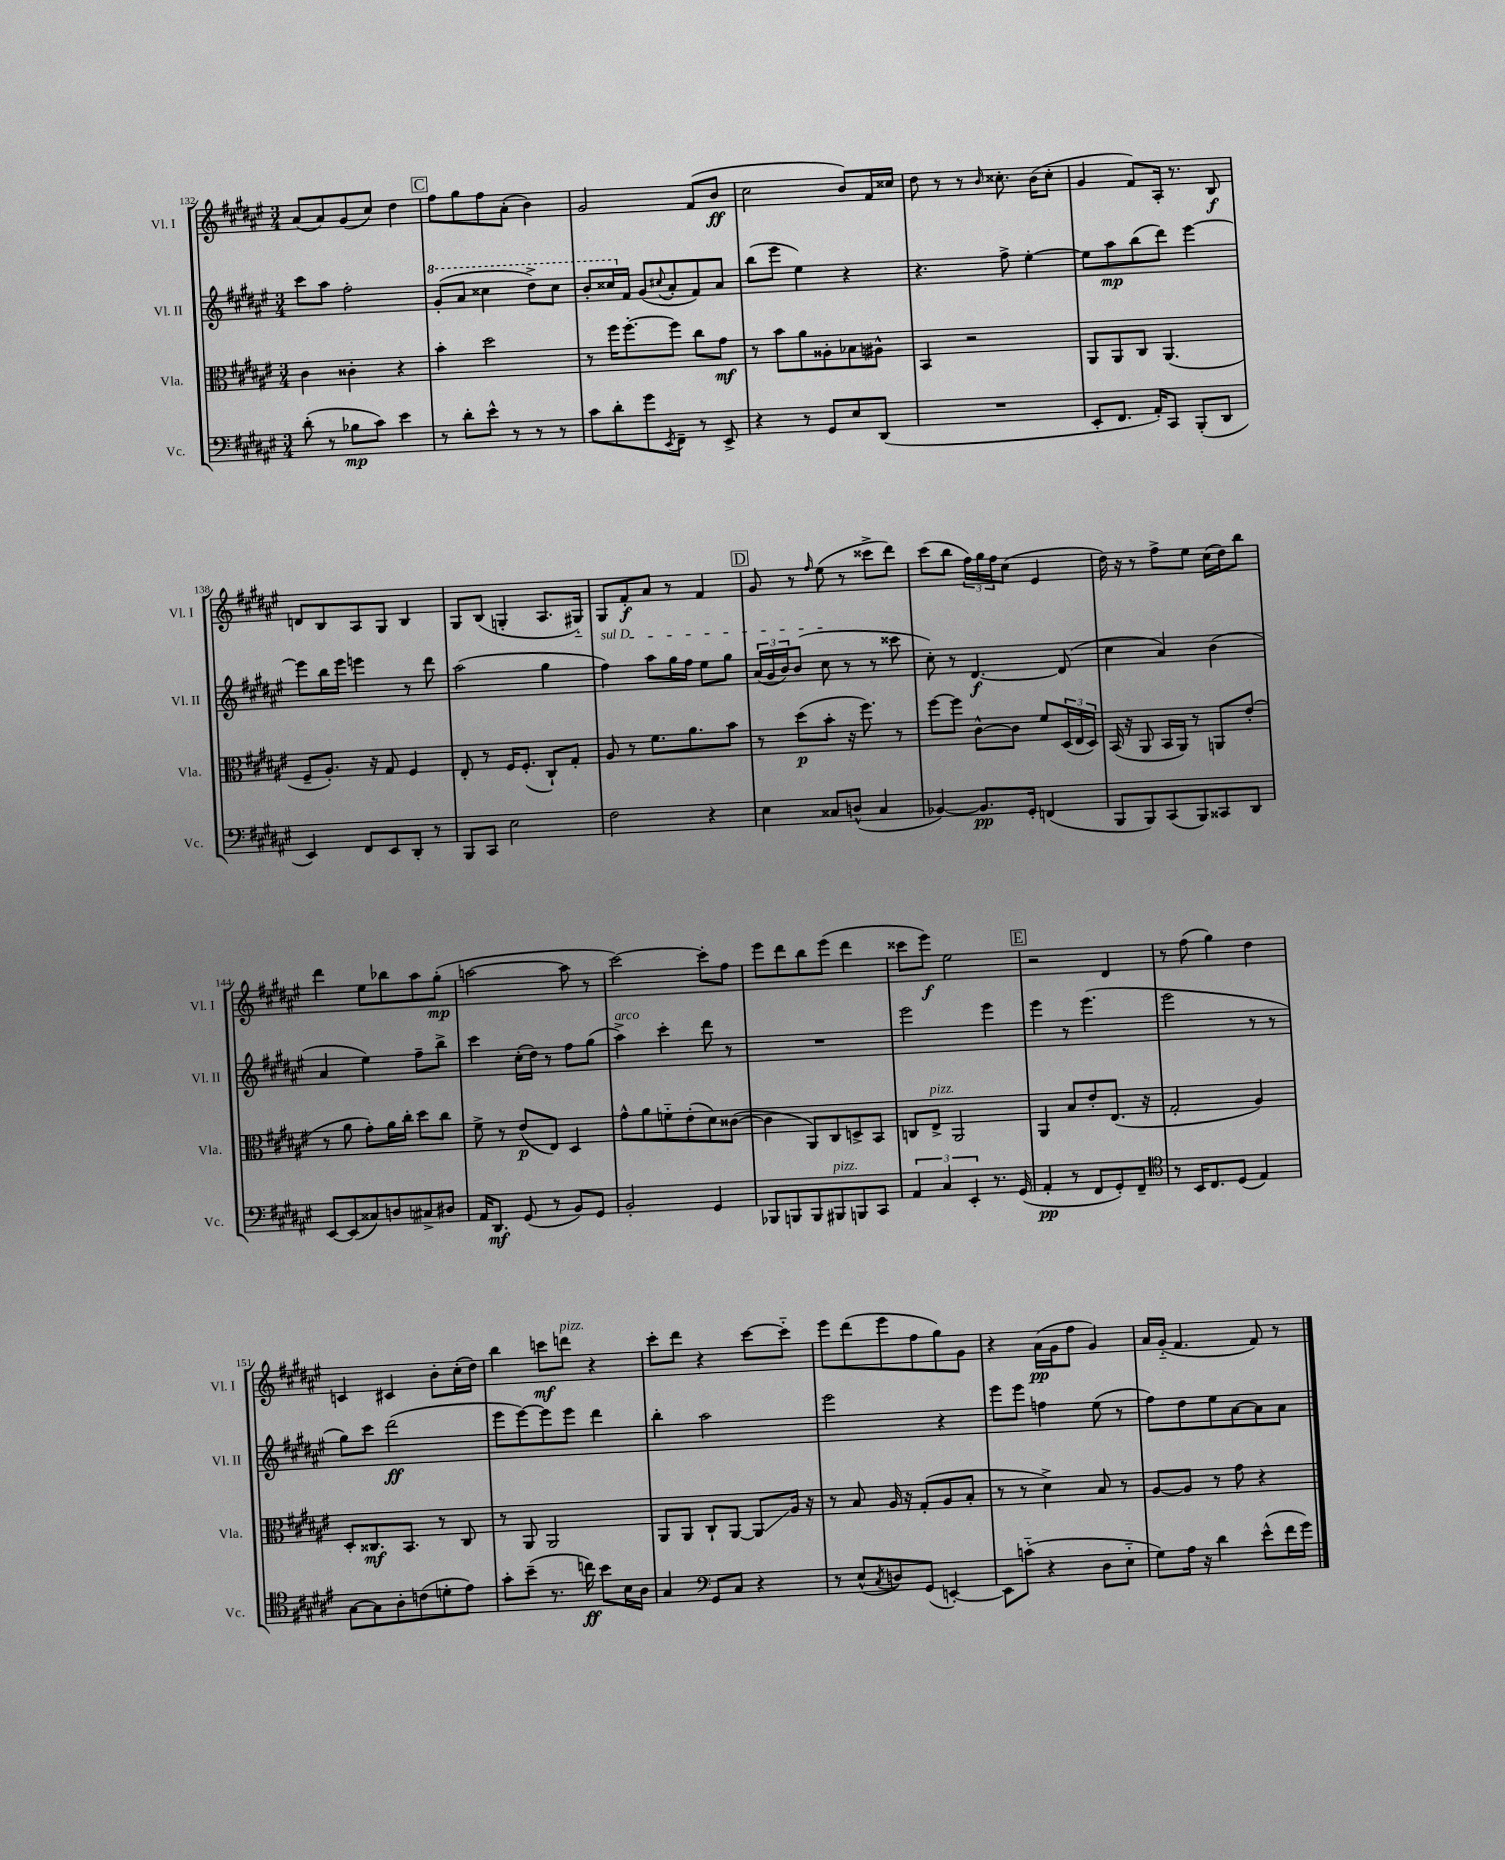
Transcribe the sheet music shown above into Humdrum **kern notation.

**kern	**kern	**kern	**kern
*staff4	*staff3	*staff2	*staff1
*clefF4	*clefC3	*clefG2	*clefG2
*k[f#c#g#d#a#e#]	*k[f#c#g#d#a#e#]	*k[f#c#g#d#a#e#]	*k[f#c#g#d#a#e#]
*M3/4	*M3/4	*M3/4	*M3/4
(8d#'	4c#	8ccc#	(8a#
8r	.	8aa#	8a#)
8B-	4c##'	2ff#'	(8g#
8c#)	.	.	8cc#)
4e#	4r	.	4dd#
=	=	=	=
8r	4b'	(8gg#'	8ff#
8d#'	.	8aa#	8gg#
8e#^^	2dd#	4ccc##	8ff#
8r	.	.	(8a#'
8r	.	8ddd#^)	4b)
8r	.	8ccc##	.
=	=	=	=
8c#	8r	8bb'	2g#
8d#'	16ff#	16ccc##	.
.	[8.ff#'	16f#	.
8g#	.	(8g#	.
8qEE#	.	8qqcc#	.
8FF#~	8ff#]	8a#'	.
8r	8cc#	8f#)	(8f#
8EE#^	8g#	8a#	8b
=	=	=	=
4r	8r	(8bb	2cc#
.	8b	8eee#	.
8r	8a#	4ee#)	.
8GG#	8A##'	.	.
8E#	8B-	4r	8b)
(8DD#	8A#^^	.	16f#
.	.	.	16cc##
=	=	=	=
2.r	4BB	4.r	8dd#
.	.	.	8r
.	2r	.	8r
.	.	.	16qqb
.	.	8ff#^	8.cc##'
.	.	[4ee#'	.
.	.	.	(16b
.	.	.	8cc##'
=	=	=	=
8EE#'	8AA#	8ee#]	4g#
8.FF#	8AA#	8aa#	.
.	8C#	(8bb	8f#)
16AA#')	.	.	.
8CC#	(4.AA#	8ddd#)	16A#'
.	.	.	8.r
(8BBB'	.	[4eee#	.
8DD#	.	.	8B
=	=	=	=
4EE#)	8F#~	8eee#]	8d
.	8.A#')	16bb	8B
.	.	16eee#	.
8FF#	.	4eee	8A#
.	16r	.	.
8EE#	8G#	.	8G#
8DD#'	4F#	8r	4B
8r	.	8ddd#	.
=	=	=	=
8BBB	8E#'	(2aa#	8G#
8CC#	8r	.	(8B
2E#	16F#	.	4G'
.	(8.F#'	.	.
.	8C#`)	4gg#	8.A#
.	8G#'	.	.
.	.	.	16G#'~)
=	=	=	=
2F#	8A#	4ff#)	8G#
.	8r	.	8f#'
.	8.f#	8aa#	8a#
.	.	16gg#	8r
.	8.a#	16ff#	.
4r	.	8ee#	4f#
.	8b	8gg#	.
=	=	=	=
4E#	8r	(24a#	8g#
.	.	24g#	.
.	.	24b)	.
.	(8dd#	(8b	8r
.	.	.	16qqff#
8C##	8b'	8cc#	(8ee#
(8D^^	16r	8r	8r
.	8.ff#)	.	.
4C##	.	8r	8ccc##^
.	8r	8ccc##	8ddd#)
=	=	=	=
[4BB-)	[8ff#	8cc#')	(8ccc#
.	8ff#]	8r	8bb
8.BB-]	[8c#^^	[4.d#	24ff#)
.	.	.	24gg#
.	.	.	24ff#
.	8c#]	.	(8cc#
16GG#'	.	.	.
(4FF	8f#	.	4e#
.	(24D#	(8d#]	.
.	24E#	.	.
.	24D#)	.	.
=	=	=	=
8BBB	(16BB	4cc#	16dd#)
.	16r	.	16r
8BBB)	8AA#	.	8r
(8CC#	16BB	4a#)	8ff#^
.	16AA#)	.	.
8BBB)	8r	.	8ee#
8CC##	8AA	(4b	(16cc#
.	.	.	16dd#)
8DD#	(8e#'	.	8bb
=	=	=	=
[8EE#	8r	4a#	4ddd#
(8EE#]	8a#	.	.
8C##)	8g#')	4ee#)	8ee#
8D	16a#	.	8bb-
.	16cc#'	.	.
8C#^	8dd#	8ff#~	8aa#
8D#	8cc#	8bb^	(8gg#'
=	=	=	=
16AA#	8f#^	4ccc#	[2aa
8.DD#	.	.	.
.	8r	.	.
(8GG#	(8e#	(16cc#'	.
.	.	16dd#)	.
8r	8E#)	8r	.
8BB)	4D#	8ff#	8aa]
8GG#	.	(8gg#	8r
=	=	=	=
2BB'	8g#^^	4aa#^)	[2ccc#)
.	8a#	.	.
.	8f'~	4ccc#'	.
.	(8e#'	.	.
4GG#	8d#)	8ddd#	8ccc#']
.	([8c##	8r	8ff#
=	=	=	=
8BBB-	4c##]	2.r	8eee#
8BBB	.	.	8ddd#
8BBB	8AA#)	.	8bb
8BBB#	8C#	.	(8eee#
8BBB	8D^	.	4ddd#
8CC#	8BB	.	.
=	=	=	=
6AA#	8C	2eee#	8ccc##
.	8E#^	.	8eee#)
6C#	.	.	.
.	2AA#	.	2ee#
6EE#'	.	.	.
8.r	.	4eee#	.
(16GG#	.	.	.
=	=	=	=
4AA#'	4AA#	4eee#	2r
8r	8B	8r	.
8FF#	8e#'	(4.eee#	.
8GG#')	(8.E#	.	4d#
8FF#~	.	.	.
.	16r	.	.
=	=	=	=
*clefC4	*	*	*
8r	2G#'	2eee#	8r
16BB	.	.	(8ff#
8.C#	.	.	.
.	.	.	4gg#)
(8D#	.	.	.
4E#)	4A#)	8r	4dd#
.	.	8r	.
=	=	=	=
[8G#	8D#'	8gg#)	4c
8G#]	8.C##	8ccc#	.
8A#'	.	(2ddd#	4c#
.	8.BB	.	.
(8c	.	.	.
8d'	8r	.	8b'
8e#)	8C##	.	(16cc#'
.	.	.	16dd#)
=	=	=	=
8g#'	8r	8eee#	4bb
(8b~	8AA#	[8eee#)	.
8.r	2AA#	8eee#]	8ccc
.	.	8eee#	8ddd
16cc)	.	.	.
8b	.	4ddd#	4r
16B	.	.	.
16A#	.	.	.
=	=	=	=
4G#	8AA#	4bb'	8ccc#'
.	8AA#	.	8ddd#
*clefF4	*	*	*
8GG#	8C#`	2aa#	4r
8C#	[8AA#	.	.
4r	8AA#]	.	[8ccc#
.	16A#	.	8ccc#'~]
.	16r	.	.
=	=	=	=
8r	8r	2eee#	8eee#
(8E#^^	8B	.	(8ddd#
8qC#	.	.	.
8D)	16A#	.	8eee#
.	16r	.	.
(8GG#	(8G#'	.	8ff#
[4EE')	8A#	4r	8gg#)
.	8B'	.	8g#
=	=	=	=
8EE]	8r	8eee#	4r
(8c'~	8r	8eee#	.
4r	4d#^)	4ff	(16a#
.	.	.	16g#
.	.	.	8ff#
8D#	8B	(8ee#	4g#)
8E#'~	8r	8r	.
=	=	=	=
8G#)	[8A#	8ff#)	16a#
.	.	.	(16g#'~
16A#	8A#]	8dd#	4.f#
16r	.	.	.
4d#	8r	8ee#	.
.	8g#	[8a#	.
(8e#^^	4r	8a#]	8f#)
16f#	.	8a#	8r
16g#)	.	.	.
==	==	==	==
*-	*-	*-	*-
